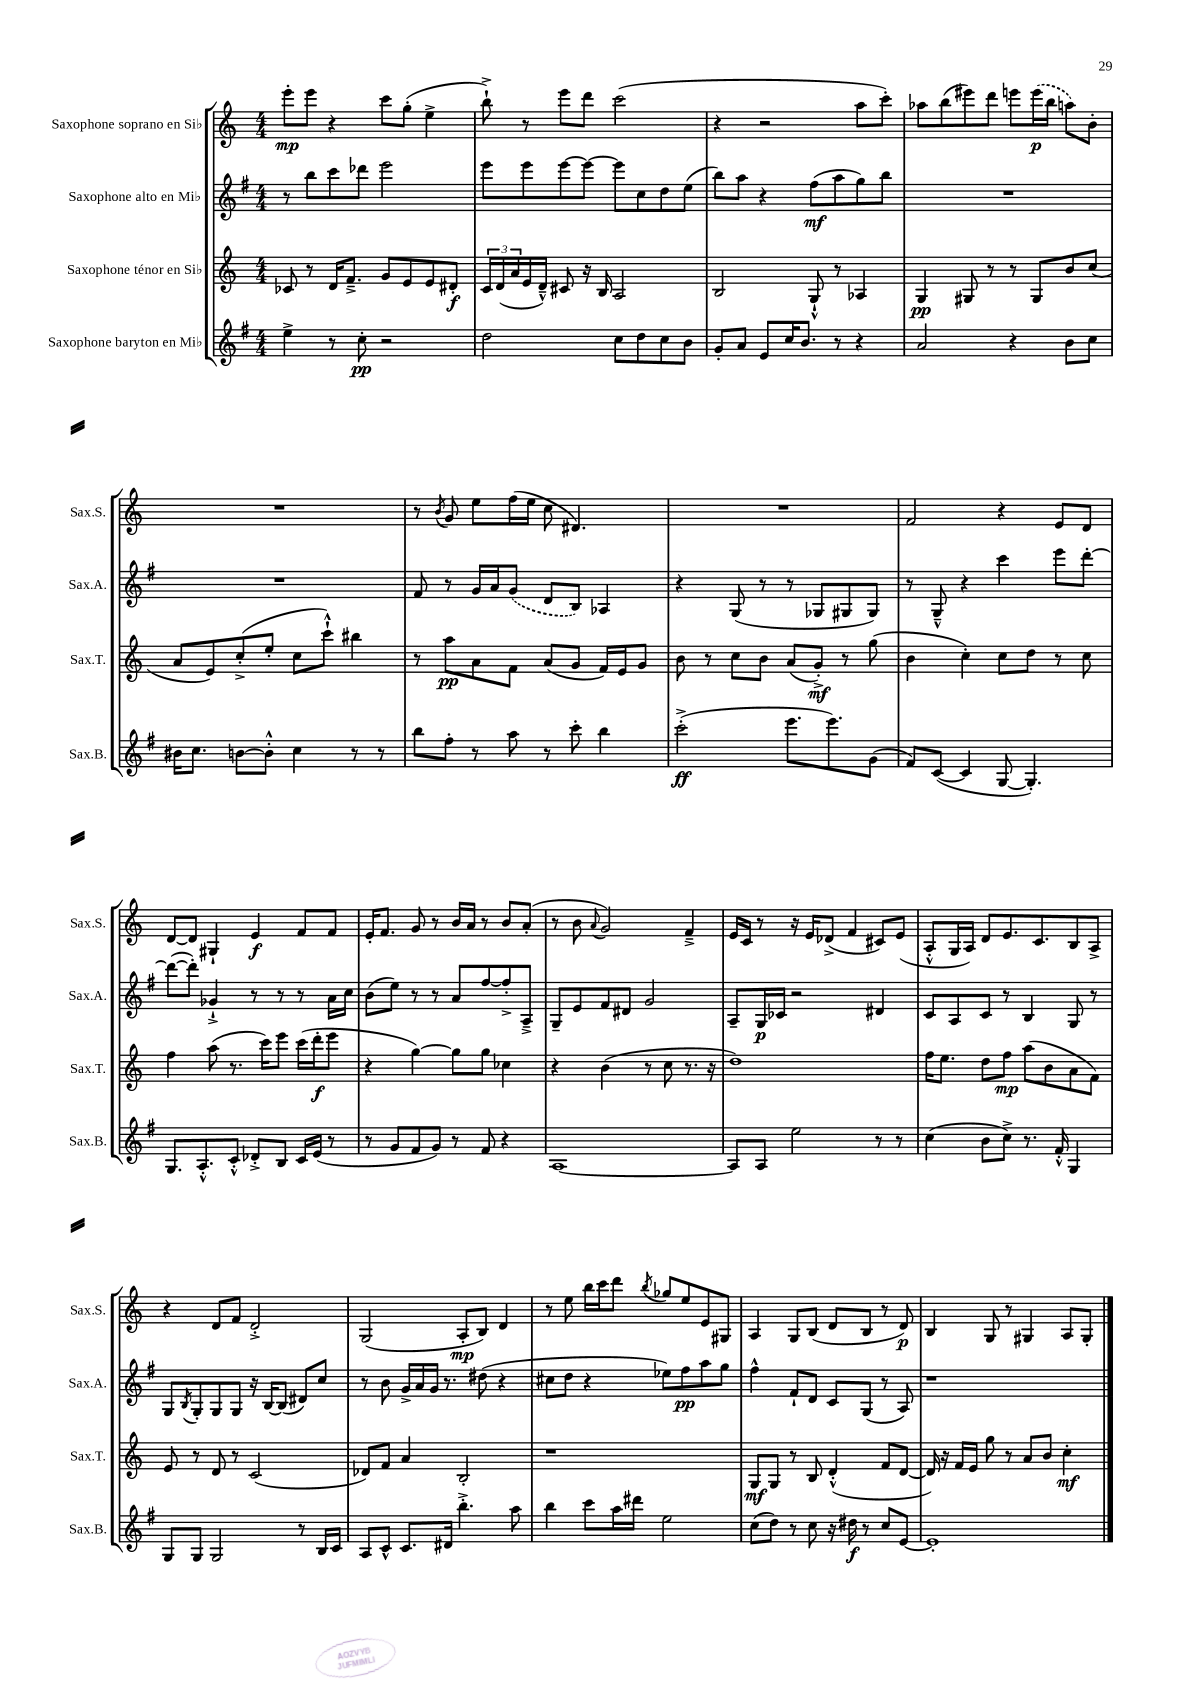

**kern	**kern	**kern	**kern
*staff4	*staff3	*staff2	*staff1
*clefG2	*clefG2	*clefG2	*clefG2
*k[f#]	*k[]	*k[f#]	*k[]
*M4/4	*M4/4	*M4/4	*M4/4
4ee^\	8c-/	8r	8eee'\L
.	8r	8bb\L	8eee\J
8r	16d/LK	8ccc\	4r
.	8.f~^/J	.	.
8cc'\	.	8ddd-\J	.
2r	8g/L	2eee\	8ccc\L
.	8e/	.	(8gg'\J
.	8e/	.	4ee^\
.	8d#'/J	.	.
=	=	=	=
2dd\	24c/LL	8eee\L	8bb`^\)
.	(24d/	.	.
.	24a/	.	.
.	16e/	8eee\	8r
.	16d~^^/JJ)	.	.
.	8c#/	[8eee\	8eee\L
.	16r	8eee\_J	8ddd\J
.	16B/	.	.
8cc\L	2A/	8eee\]L	(2ccc\
8dd\	.	8cc\	.
8cc\	.	8dd\	.
8b\J	.	(8ee\J	.
=	=	=	=
8g'/L	2B/	8bb\L)	4r
8a/J	.	8aa\J	.
8e/L	.	4r	2r
16cc/K	.	.	.
8.b/J	.	.	.
.	8G`^^/	(8ff#\L	.
8r	8r	8aa\	.
4r	4A-/	8gg\)	8aa\L
.	.	8bb\J	8ccc'\J)
=	=	=	=
2a/	4G/	1r	8aa-\L
.	.	.	(8bb\
.	8G#/	.	8eee#\)
.	8r	.	8ddd\J
4r	8r	.	8eee\L
.	8G#/L	.	(16eee\L
.	.	.	16bb\JJ
8b\L	8b/	.	8aa\L)
8cc\J	(8cc/J	.	8b'\J
=	=	=	=
16b#\LK	8a/L	1r	1r
8.cc\J	.	.	.
.	8e/)	.	.
[8b\L	(8cc'^/	.	.
8b'^^\]J	8ee'/J	.	.
4cc\	8cc\L	.	.
.	8ccc`^^\J)	.	.
8r	4bb#\	.	.
8r	.	.	.
=	=	=	=
8bb\L	8r	8f#/	8r
.	.	.	8qb/
8ff#'\J	8aa\L	8r	8g/
8r	8a\	16g/LL	8ee\L
.	.	16a/J	.
8aa\	8f\J	(8g/J	(16ff\L
.	.	.	16ee\JJ
8r	(8a/L	8d/L	8cc\
8ccc'\	8g/J	8B/J)	4.d#/)
4bb\	16f/LL)	4A-/	.
.	16e/J	.	.
.	8g/J	.	.
=	=	=	=
(2ccc'^\	8b\	4r	1r
.	8r	.	.
.	8cc\L	(8G/	.
.	8b\J	8r	.
8.eee\L	(8a/L	8r	.
.	8g'^/J)	8G-/L	.
8.eee\)	.	.	.
.	8r	8G#/	.
(8g\J	(8gg\	8G#/J)	.
=	=	=	=
8f#/L)	4b\	8r	2f/
([8c/J	.	8G~^^/	.
4c/]	4cc'\)	4r	.
[8G/	8cc\L	4ccc\	4r
4.G'/])	8dd\J	.	.
.	8r	8eee\L	8e/L
.	8cc\	[8ddd'\J	8d/J
=	=	=	=
8.G/L	4ff\	(8ddd\_L	[8d/L
.	.	8ddd'\]J)	8d/]J
8.A'^^/	.	.	.
.	(8aa\	4g-`^/	4G#`/
8c'^^/J	8.r	.	.
8d-'^/L	.	8r	4e/
.	16ccc\LK)	.	.
8B/J	8eee\J	8r	.
16c/LL	(16ccc\LL	8r	8f/L
(16e/JJ	16ddd'\J	.	.
8r	8eee\J	16a\LL	8f/J
.	.	16cc\JJ	.
=	=	=	=
8r	4r	(8b\L	16e'/LK
.	.	.	8.f/J
8g/L	.	8ee\J)	.
8f#/	[4gg\)	8r	8g/
8g/J)	.	8r	8r
8r	8gg\]L	8a/L	16b/LL
.	.	.	16a/JJ
8f#/	8gg\J	[8ff#/	8r
4r	4cc-\	8ff#'^/]	8b/L
.	.	8A~^/J	(8a'/J
=	=	=	=
[1A	4r	8G~/L	8r
.	.	8e/	8b\
.	.	.	8qqa/
.	(4b\	8f#/	2g/)
.	.	8d#/J	.
.	8r	2g/	.
.	8cc\	.	.
.	8.r	.	4f~^/
.	16r	.	.
=	=	=	=
8A/]L	1dd)	8A~/L	16e/LL
.	.	.	16c/JJ
8A/J	.	16G/L	8r
.	.	16c-/JJ	.
2ee\	.	2r	16r
.	.	.	16e/LK
.	.	.	(8d-^/J
.	.	.	4f/
8r	.	4d#/	8c#/L)
8r	.	.	(8e/J
=	=	=	=
(4cc\	16ff\LK	8c/L	8A'^^/L
.	8.ee\J	.	.
.	.	8A/	16G/L
.	.	.	16A/JJ)
8b\L	8dd\L	8c/J	8d/L
8cc^\J)	8ff\J	8r	8.e/
8.r	(8aa\L	4B/	.
.	.	.	8.c/
.	8b\	.	.
16f#'^^/	.	.	.
4G/	8a\	8G/	8B/
.	8f\J)	8r	8A^/J
=	=	=	=
8G/L	8e/	8G/L	4r
.	.	8qB/	.
8G/J	8r	8G'/	.
2G/	8d/	8G/	8d/L
.	8r	8G/J	8f/J
.	(2c/	16r	2d'^/
.	.	[16B/LK	.
.	.	(8B/]J	.
8r	.	8d#/L)	.
16B/LL	.	8cc/J	.
16c/JJ	.	.	.
=	=	=	=
8A/L	8d-/L)	8r	(2G/
8c^^/J	8f/J	8b\	.
8.c/L	4a/	16g^/LL	.
.	.	16a/	.
.	.	16g/JJ	.
16d#/Jk	.	8.r	.
4.bb'^\	2B'/	.	8A'/L
.	.	(8dd#\	8B/J)
.	.	4r	4d/
8aa\	.	.	.
=	=	=	=
4bb\	1r	8cc#\L	8r
.	.	8dd\J	8ee\
8ccc\L	.	4r	16bb\LL
.	.	.	16ccc\J
16aa\L	.	.	8ddd\J
16ddd#\JJ	.	.	.
.	.	.	8qbb/
2ee\	.	8ee-\L)	8gg-/L
.	.	8ff#\	8ee/
.	.	8aa\	8e/
.	.	8gg\J	8G#/J
=	=	=	=
(8cc\L	8G/L	4ff#^^\	4A/
8dd\J)	8G/J	.	.
8r	8r	8f#`/L	8G/L
8cc\	8B/	8d/J	(8B/J
16r	(4d'^^/	8c/L	8d/L
16dd#\	.	.	.
8r	.	(8G/J	8B/J
8cc/L	8f/L	8r	8r
[8e/J	[8d/J	8A/)	8d/)
=	=	=	=
1e']	16d/])	1r	4B/
.	16r	.	.
.	16f/LL	.	.
.	16e/JJ	.	.
.	8gg\	.	8G/
.	8r	.	8r
.	8a/L	.	4G#/
.	8b/J	.	.
.	4cc'\	.	8A/L
.	.	.	8G#'/J
==	==	==	==
*-	*-	*-	*-
